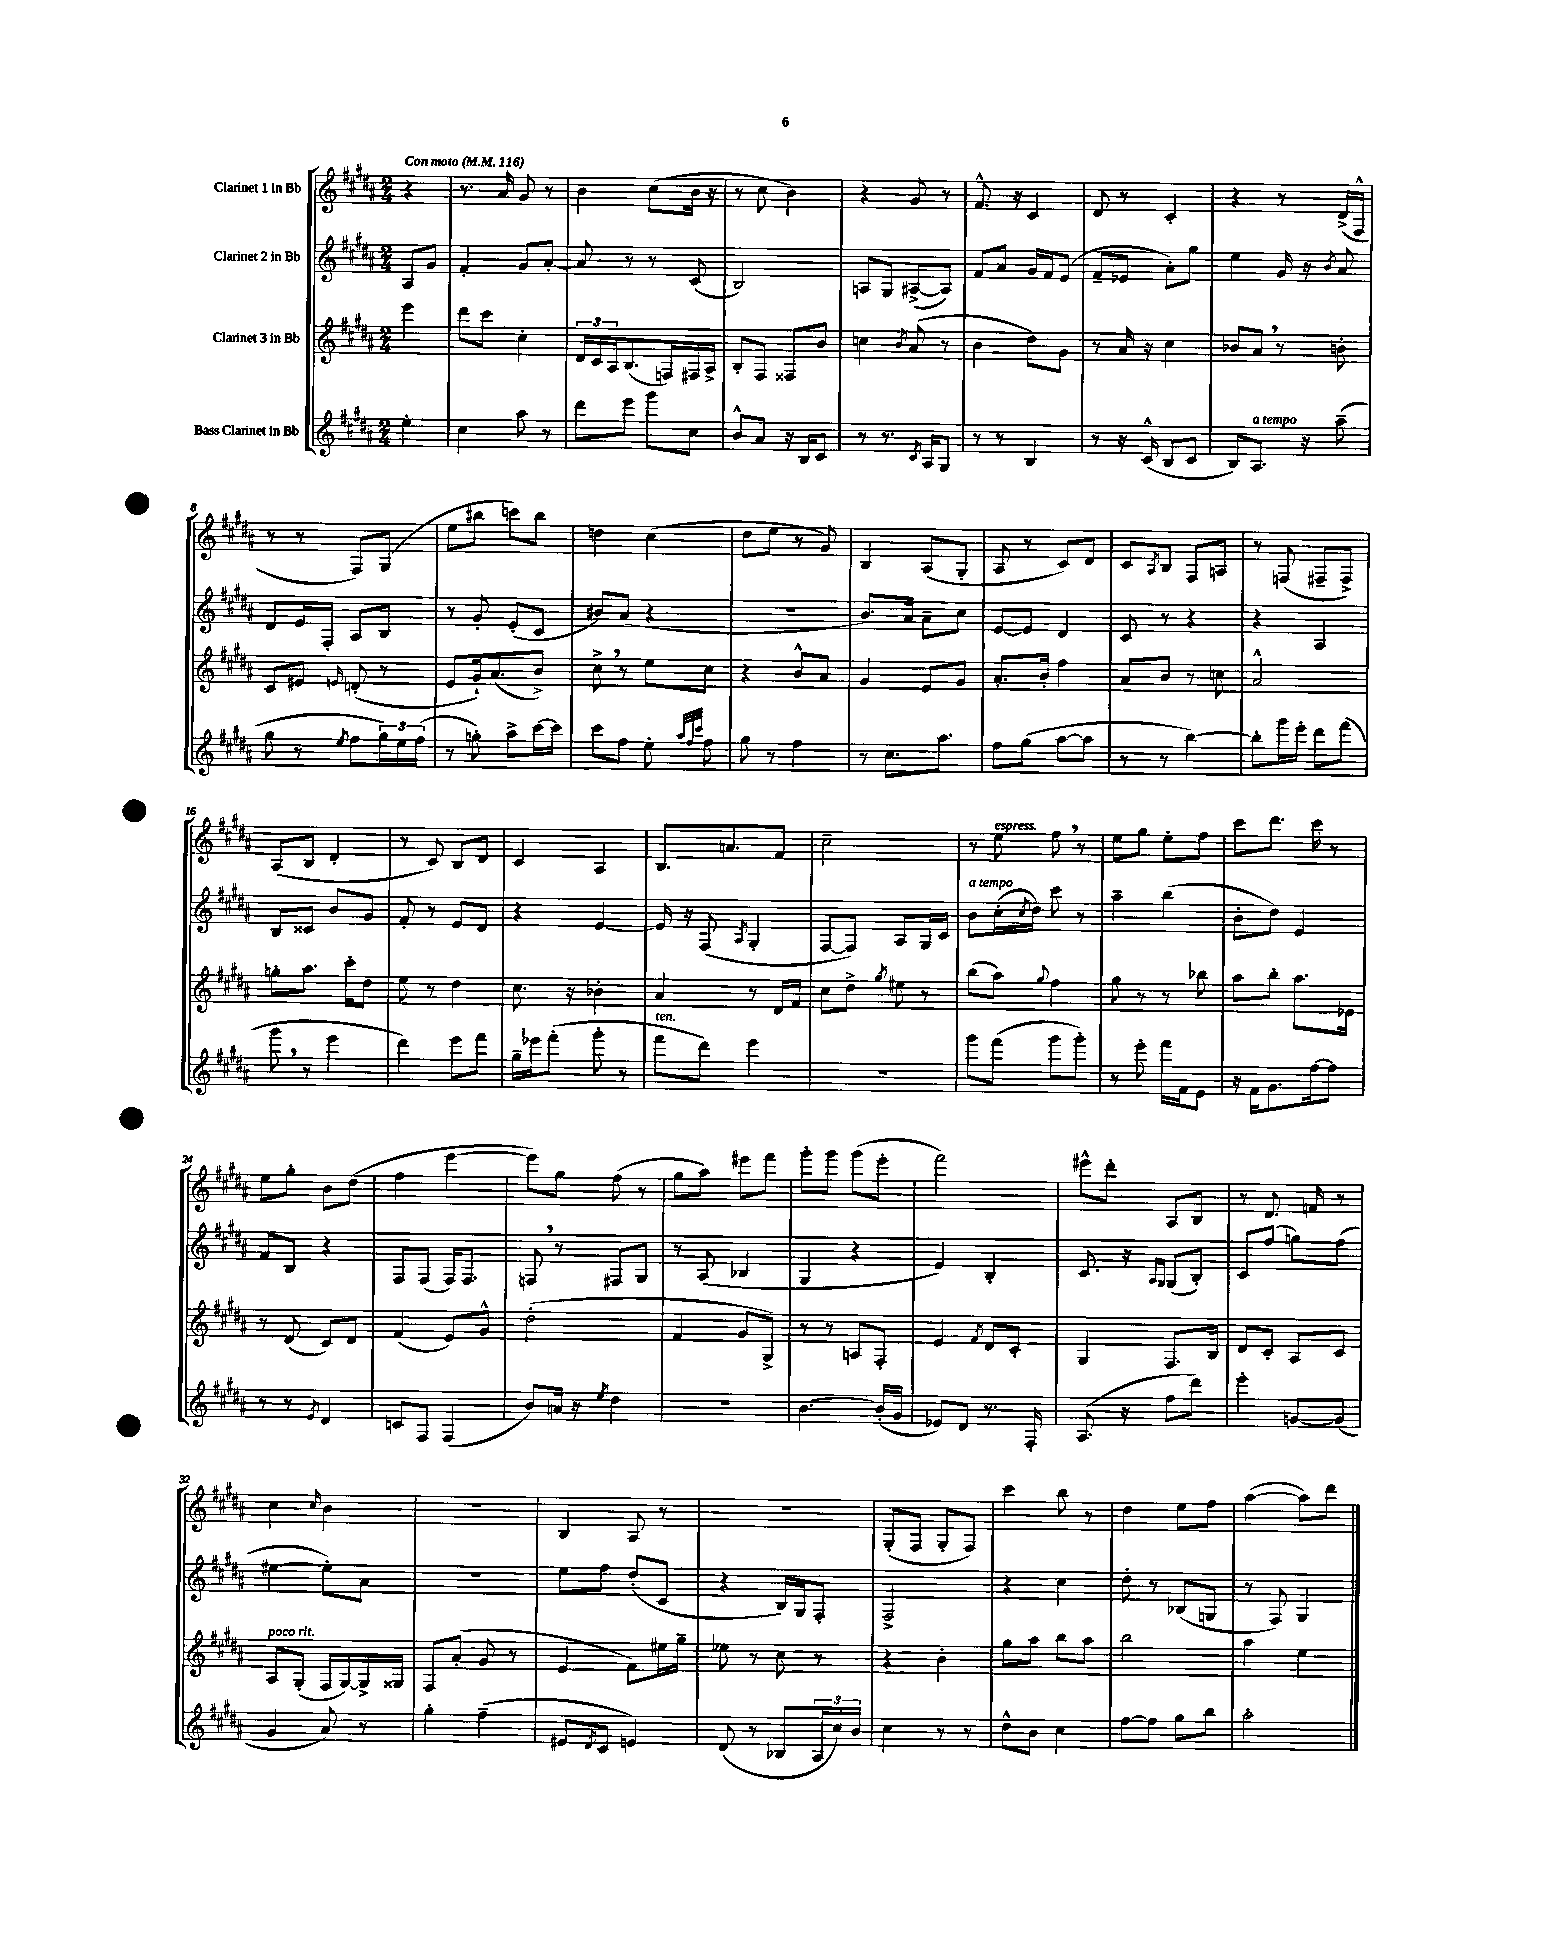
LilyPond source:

<<
\new StaffGroup <<
\new Staff = "s0" \with { instrumentName = "Clarinet 1 in Bb" } {
    \clef treble \key b \major \numericTimeSignature \time 2/4 \partial 4 \tempo "Con moto" 4 = 116
    r4 |
    r8. ais'16 gis'8 r8 |
    b'4 cis''8( b'16 r16 |
    r8 cis''8 b'4) |
    r4 gis'8 r8 |
    fis'8.-^ r16 cis'4 |
    dis'8 r8 cis'4-. |
    r4 r8 dis'16->( fis16-^ |
    r8 r8 fis8) gis8( |
    e''8 bis''8 c'''8) bis''8 |
    d''4 cis''4( |
    dis''8 e''8 r8 gis'8) |
    b4 ais8( gis8-. |
    ais8 r8 cis'8) dis'8 |
    cis'8 \acciaccatura { ais8 } b8 fis8 a8 |
    r8 f8( fis8-- fis8->) |
    ais8( b8 dis'4-. |
    r8 cis'8) b8 dis'8 |
    cis'4 ais4 |
    b8. a'8. fis'8 |
    cis''2-- |
    r8 e''8^\markup { \italic "espress." } fis''8 \breathe r8 |
    e''8 gis''8 e''8-. fis''8 |
    cis'''8 dis'''8. cis'''16 r8 |
    e''8 gis''8-. b'8 dis''8( |
    fis''4 e'''4~ |
    e'''8) gis''8 fis''8( r8 |
    gis''8 ais''8) eis'''8 fis'''8 |
    gis'''8-. gis'''8 gis'''8( e'''8-. |
    fis'''2) |
    eis'''8-^ dis'''8-. ais8 b8 |
    r8 dis'8. f'16 r8 |
    cis''4 \grace { cis''16 } b'4 |
    R2 |
    b4 ais8 r8 |
    R2 |
    gis8-.( fis8 gis8-. fis8) |
    cis'''4 b''8 r8 |
    dis''4 e''8 fis''8 |
    ais''4~( ais''8) dis'''8 \bar "|." |
}
\new Staff = "s1" \with { instrumentName = "Clarinet 2 in Bb" } {
    \clef treble \key b \major \numericTimeSignature \time 2/4 \partial 4
    ais8 gis'8 |
    fis'4-. gis'8 ais'8~-. |
    ais'8 r8 r8 cis'8( |
    b2) |
    a8 gis8 ais8~->( ais8) |
    fis'8 ais'8 gis'16 fis'16 e'8( |
    fis'8-- ees'8 ais'8-.) gis''8 |
    e''4 gis'16 r16 \acciaccatura { b'8 } ais'8 |
    dis'8 e'16 fis16-. ais8 b8 |
    r8 gis'8-. e'8-.( cis'8 |
    bis'8) ais'8( r4 |
    R2 |
    b'8.) ais'16 ais'8-- cis''8 |
    e'8~ e'8 dis'4 |
    cis'8 r8 r4 |
    r4 ais4 |
    b8 cisis'8 b'8 gis'8 |
    fis'8-. r8 e'8 dis'8 |
    r4 e'4~ |
    e'16 r16 fis8( \acciaccatura { ais8 } gis4-. |
    fis8~ fis8) ais8 gis16 cis'16 |
    b'8^\markup { \italic "a tempo" } cis''16-.( \acciaccatura { cis''8 } dis''16) cis'''8 r8 |
    ais''4-- b''4( |
    b'8-. dis''8) e'4 |
    fis'8 b8 r4 |
    fis8 fis8( fis16) fis8. |
    f8 \breathe r8 fis8 gis8 |
    r8 ais8( bes4 |
    gis4 r4 |
    e'4) b4-. |
    cis'8. r16 \grace { ais16 gis16 } gis8( b8-.) |
    cis'8 fis''8( g''8) fis''8( |
    eis''4~ eis''8-.) ais'8 |
    R2 |
    e''8 fis''8 dis''8-.( cis'8 |
    r4 b16) gis16 fis8-. |
    fis2-> |
    r4 cis''4 |
    dis''8-. r8 bes8( g8 |
    r8 fis8) gis4 \bar "|." |
}
\new Staff = "s2" \with { instrumentName = "Clarinet 3 in Bb" } {
    \clef treble \key b \major \numericTimeSignature \time 2/4 \partial 4
    e'''4 |
    dis'''8 cis'''8 cis''4-. |
    \tuplet 3/2 { dis'16 cis'16 ais16 } b8.( f16) fis16 ais16-> |
    b8-. fis8 fisis8 b'8 |
    c''4 \acciaccatura { b'8 } ais'8( r8 |
    b'4 dis''8) gis'8 |
    r8 ais'16 r16 cis''4 |
    bes'8 ais'8 \breathe r8 b'8-. |
    cis'8 eis'8 \grace { e'16 } d'8-.( r8 |
    e'8 gis'16-!) ais'8.( b'8->) |
    cis''8-> \breathe r8 e''8 cis''8 |
    r4 b'8-^ ais'8 |
    gis'4 e'8 gis'8 |
    ais'8.-. b'16-. fis''4 |
    ais'8 b'8 r8 c''8 |
    ais'2-^ |
    g''8-. ais''8. cis'''16-. dis''8 |
    e''8 r8 dis''4 |
    cis''8. r16 bes'4-. |
    ais'4 r8 dis'16 fis'16 |
    cis''8 dis''8-> \acciaccatura { gis''8 } eis''8 r8 |
    b''8( ais''8) \appoggiatura { gis''8 } fis''4 |
    gis''8 r8 r8 bes''8 |
    ais''8 b''8-. ais''8. ees'16 |
    r8 dis'8( cis'8) dis'8 |
    fis'4( e'8) gis'8-^ |
    dis''2-.( |
    fis'4 gis'8 gis8->) |
    r8 r8 a8 fis8-. |
    e'4 \acciaccatura { fis'8 } dis'8 cis'8-. |
    gis4 fis8. b16 |
    dis'8 cis'8-. ais8 cis'8 |
    ais8^\markup { \italic "poco rit." } gis8-.( fis16 gis16~) gis16-> gisis16 |
    fis8 ais'8-.( gis'8 r8 |
    e'4 fis'8) eis''16 gis''16-- |
    ees''8 r8 cis''8 r8 |
    r4 b'4-. |
    gis''8 ais''8 b''8 ais''8 |
    b''2 |
    ais''4 e''4 \bar "|." |
}
\new Staff = "s3" \with { instrumentName = "Bass Clarinet in Bb" } {
    \clef treble \key b \major \numericTimeSignature \time 2/4 \partial 4
    e''4-. |
    cis''4 ais''8 r8 |
    dis'''8 e'''8 gis'''8 cis''8 |
    b'8-^ ais'8 r16 b16 cis'8 |
    r8 r8. \acciaccatura { cis'8 } ais16 gis8 |
    r8 r8 b4 |
    r8 r16 cis'16-^( b8 cis'8 |
    b8) ais8.^\markup { \italic "a tempo" } r16 ais''8--( |
    gis''8 r8 \acciaccatura { e''8 } fis''8 \tuplet 3/2 { gis''16) e''16 fis''16( } |
    r8 g''8-.) ais''8-> cis'''16~ cis'''16 |
    cis'''8 fis''8 e''8-. \grace { ais''32 fis''32 cis'''32 } fis''8 |
    gis''8 r8 fis''4 |
    r8 cis''8. ais''8. |
    fis''8 gis''8( ais''8~ ais''8 |
    r8 r8 b''4~) |
    b''8-. gis'''16 e'''16-. dis'''8 fis'''8( |
    gis'''8 \breathe r8 e'''4 |
    dis'''4) e'''8 fis'''8 |
    gis''16-- ees'''16 fis'''8-.( gis'''8-. r8 |
    fis'''8^\markup { \italic "ten." } dis'''8) e'''4 |
    r2 |
    gis'''8 fis'''8( gis'''8 gis'''8-.) |
    r8 e'''8-. fis'''16 fis'16 e'8 |
    r16 fis'16 gis'8. fis''16~ fis''8 |
    r8 r8 \acciaccatura { e'8 } dis'4 |
    c'8 fis8 fis4( |
    b'8) a'16 r16 \acciaccatura { e''8 } dis''4 |
    R2 |
    b'4.~ b'16-.( gis'16 |
    ees'8) dis'8 r8. fis16-. |
    ais8.( r16 fis''8 dis'''8) |
    e'''4-. g'8~ g'8( |
    gis'4 ais'8) r8 |
    gis''4-. fis''4--( |
    eis'8 \acciaccatura { dis'8 } cis'8 e'4) |
    dis'8( r8 bes8 \tuplet 3/2 { ais16 cis''16) b'16 } |
    cis''4 r8 r8 |
    dis''8-^ b'8 cis''4 |
    fis''8~ fis''8 gis''8 b''8 |
    ais''2-. \bar "|." |
}
>>
>>
